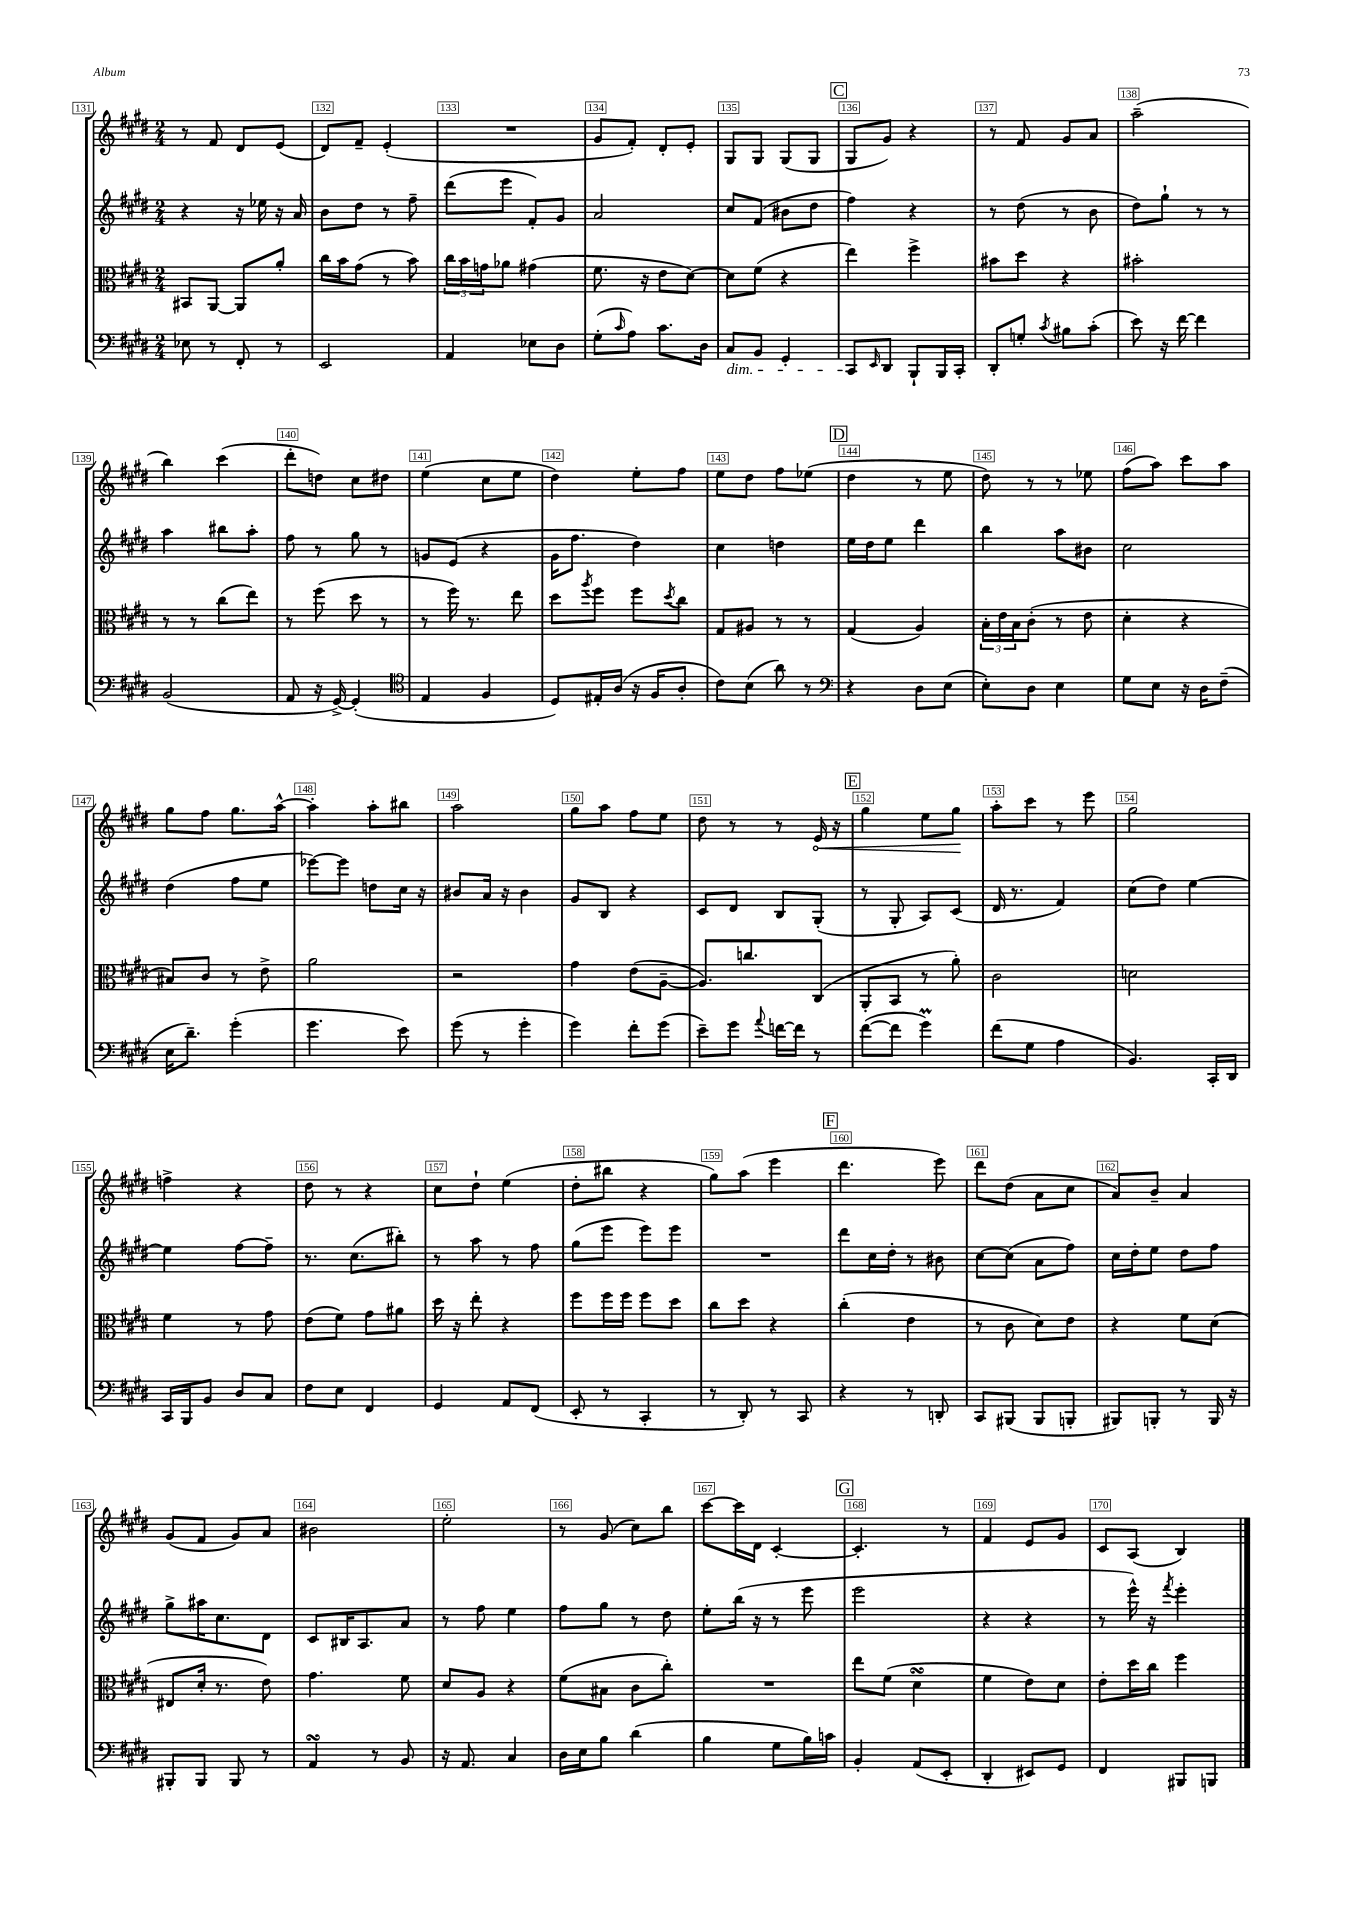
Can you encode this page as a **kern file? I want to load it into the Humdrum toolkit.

**kern	**kern	**kern	**kern
*staff4	*staff3	*staff2	*staff1
*clefF4	*clefC3	*clefG2	*clefG2
*k[f#c#g#d#]	*k[f#c#g#d#]	*k[f#c#g#d#]	*k[f#c#g#d#]
*M2/4	*M2/4	*M2/4	*M2/4
8E-	8BB#	4r	8r
8r	[8AA	.	8f#
8FF#'	8AA]	16r	8d#
.	.	16ee-	.
8r	8a'	16r	(8e
.	.	16a	.
=	=	=	=
2EE	16cc#	8b	8d#)
.	16b	.	.
.	(8g#	8dd#	8f#~
.	8r	8r	(4e'
.	8b)	8ff#~	.
=	=	=	=
4AA	24cc#	(8ddd#	2r
.	24b	.	.
.	24g	.	.
.	8a-	8eee	.
8E-	(4g#	8f#')	.
8D#	.	8g#	.
=	=	=	=
(8G#'	8.f#	2a	8g#
16qqc#	.	.	.
8A)	.	.	8f#')
.	16r	.	.
8.c#	8e	.	8d#'
.	[8d#)	.	8e'
16D#	.	.	.
=	=	=	=
8C#	8d#]	8cc#	8G#
8BB	(8f#	(8f#	8G#
4GG#'	4r	8b#	(8G#
.	.	8dd#	8G#
=	=	=	=
8CC#	4ee)	4ff#)	8G#
16qqEE	.	.	.
8DD#	.	.	8g#)
8BBB`	4ff#^	4r	4r
16BBB	.	.	.
16CC#'	.	.	.
=	=	=	=
8DD#'	8b#	8r	8r
8G'	8dd#	(8dd#	8f#
8qc#	.	.	.
8B#	4r	8r	8g#
(8c#'	.	8b	8a
=	=	=	=
8e)	2b#'	8dd#)	(2aa~
16r	.	8gg#`	.
[16f#	.	.	.
4f#]	.	8r	.
.	.	8r	.
=	=	=	=
(2BB	8r	4aa	4bb)
.	8r	.	.
.	(8cc#	8bb#	(4ccc#
.	8ee)	8aa'	.
=	=	=	=
8AA	8r	8ff#	8ddd#'
16r	(8ff#	8r	8dd)
[16GG#^)	.	.	.
(4GG#']	8dd#	8gg#	8cc#
.	8r	8r	8dd#
=	=	=	=
*clefC4	*	*	*
4E	8r	8g	(4ee
.	16ff#)	(8e	.
.	8.r	.	.
4F#	.	4r	8cc#
.	8ee	.	8ee
=	=	=	=
8D#)	8dd#	16g#	4dd#)
.	.	8.ff#	.
.	8qaa	.	.
16E#'	8ff#	.	.
(16A	.	.	.
16r	8ff#	4dd#)	8ee'
16F#	.	.	.
.	8qdd#	.	.
8A'	8cc#	.	8ff#
=	=	=	=
8c#)	8G#	4cc#	8ee
(8B	8A#	.	8dd#
8a)	8r	4dd	8ff#
8r	8r	.	(8ee-
=	=	=	=
*clefF4	*	*	*
4r	(4G#	16ee	4dd#
.	.	16dd#	.
.	.	8ee	.
8D#	4A)	4ddd#	8r
(8E	.	.	8ee
=	=	=	=
8E')	24B'	4bb	8dd#)
.	24e	.	.
.	24B	.	.
8D#	(8c#'	.	8r
4E	8r	8aa	8r
.	8e	8b#	8ee-
=	=	=	=
8G#	4d#'	2cc#	(8ff#
8E	.	.	8aa)
16r	4r	.	8ccc#
16D#	.	.	.
(8F#~	.	.	8aa
=	=	=	=
16E	8B#)	(4dd#	8gg#
8.d#~)	.	.	.
.	8c#	.	8ff#
(4g#'	8r	8ff#	8.gg#
.	8e^	8ee	.
.	.	.	[16aa^^
=	=	=	=
4.g#	2a	[8eee-)	4aa']
.	.	8eee-]	.
.	.	8dd	8aa'
8e)	.	16cc#	8bb#
.	.	16r	.
=	=	=	=
(8g#	2r	8b#	2aa
8r	.	16a	.
.	.	16r	.
4g#'	.	4b#	.
=	=	=	=
4g#)	4g#	8g#	8gg#
.	.	8B	8aa
8f#'	(8e	4r	8ff#
(8g#	[8A~	.	8ee
=	=	=	=
8e~)	8.A])	8c#	8dd#
8g#	.	8d#	8r
.	8.cc	.	.
8qqa	.	.	.
[16f	.	8B	8r
16f]	.	.	.
8r	(8C#	(8G#'	16e
.	.	.	16r
=	=	=	=
([8f#	8AA'	8r	4gg#
8f#]	8BB	8G#'	.
4g#)	8r	8A)	8ee
.	8a')	(8c#	8gg#
=	=	=	=
(8f#	2c#	16d#	8aa'
.	.	8.r	.
8G#	.	.	8ccc#
4A	.	4f#)	8r
.	.	.	8eee
=	=	=	=
4.BB)	2d	(8cc#	2gg#
.	.	8dd#)	.
.	.	[4ee	.
16CC#'	.	.	.
16DD#	.	.	.
=	=	=	=
16CC#	4f#	4ee]	4ff^
16BBB	.	.	.
8BB	.	.	.
8D#	8r	[8ff#	4r
8C#	8g#	8ff#~]	.
=	=	=	=
8F#	(8e	8.r	8dd#
8E	8f#)	.	8r
.	.	(8.cc#	.
4FF#	8g#	.	4r
.	8a#	8bb#')	.
=	=	=	=
4GG#	16dd#	8r	8cc#
.	16r	.	.
.	8ee'	8aa	8dd#`
8AA	4r	8r	(4ee
(8FF#	.	8ff#	.
=	=	=	=
8EE'	8ff#	(8gg#	8dd#'
8r	16ff#	8eee	8bb#
.	16ff#	.	.
4CC#'	8ff#	8eee)	4r
.	8dd#	8eee	.
=	=	=	=
8r	8cc#	2r	8gg#)
8DD#')	8dd#	.	(8aa
8r	4r	.	4eee
8CC#	.	.	.
=	=	=	=
4r	(4cc#'	8ddd#	4.ddd#
.	.	16cc#	.
.	.	16dd#'	.
8r	4e	8r	.
8DD'	.	8b#	8eee)
=	=	=	=
8CC#	8r	[8cc#	8ddd#
(8BBB#	8c#	(8cc#]	(8dd#
8BBB#	8d#)	8a	8a
8BBB'	8e	8ff#)	8cc#
=	=	=	=
8BBB#)	4r	16cc#	8a)
.	.	16dd#'	.
8BBB'	.	8ee	8b~
8r	8f#	8dd#	4a
16BBB	(8d#	8ff#	.
16r	.	.	.
=	=	=	=
8BBB#'	8E#	8gg#^	(8g#
8BBB#	16d#'	16aa#	8f#
.	8.r	8.cc#	.
8BBB#	.	.	8g#)
8r	8e)	8d#	8a
=	=	=	=
4AA	4.g#	8c#	2b#
.	.	16B#	.
.	.	8.A	.
8r	.	.	.
8BB	8f#	8a	.
=	=	=	=
16r	8d#	8r	2ee'
8.AA	.	.	.
.	8A	8ff#	.
4C#	4r	4ee	.
=	=	=	=
16D#	(8f#	8ff#	8r
16E	.	.	.
8B	8B#	8gg#	(8g#
(4d#	8c#	8r	8cc#)
.	8cc#')	8dd#	8bb
=	=	=	=
4B	2r	8ee'	[8ccc#
.	.	(16bb	16ccc#]
.	.	16r	16d#
8G#	.	8r	[4c#'
16B)	.	8eee	.
16c	.	.	.
=	=	=	=
4BB'	8ee	2eee	4.c#']
.	(8f#	.	.
(8AA	4d#	.	.
8EE'	.	.	8r
=	=	=	=
4DD#'	4f#	4r	4f#
8EE#)	8e)	4r	8e
8GG#	8d#	.	8g#
=	=	=	=
4FF#	8e'	8r	8c#
.	16dd#	16eee^^)	(8A
.	16cc#	16r	.
.	.	8qfff#	.
8BBB#	4ff#	4eee'	4B)
8BBB	.	.	.
==	==	==	==
*-	*-	*-	*-
